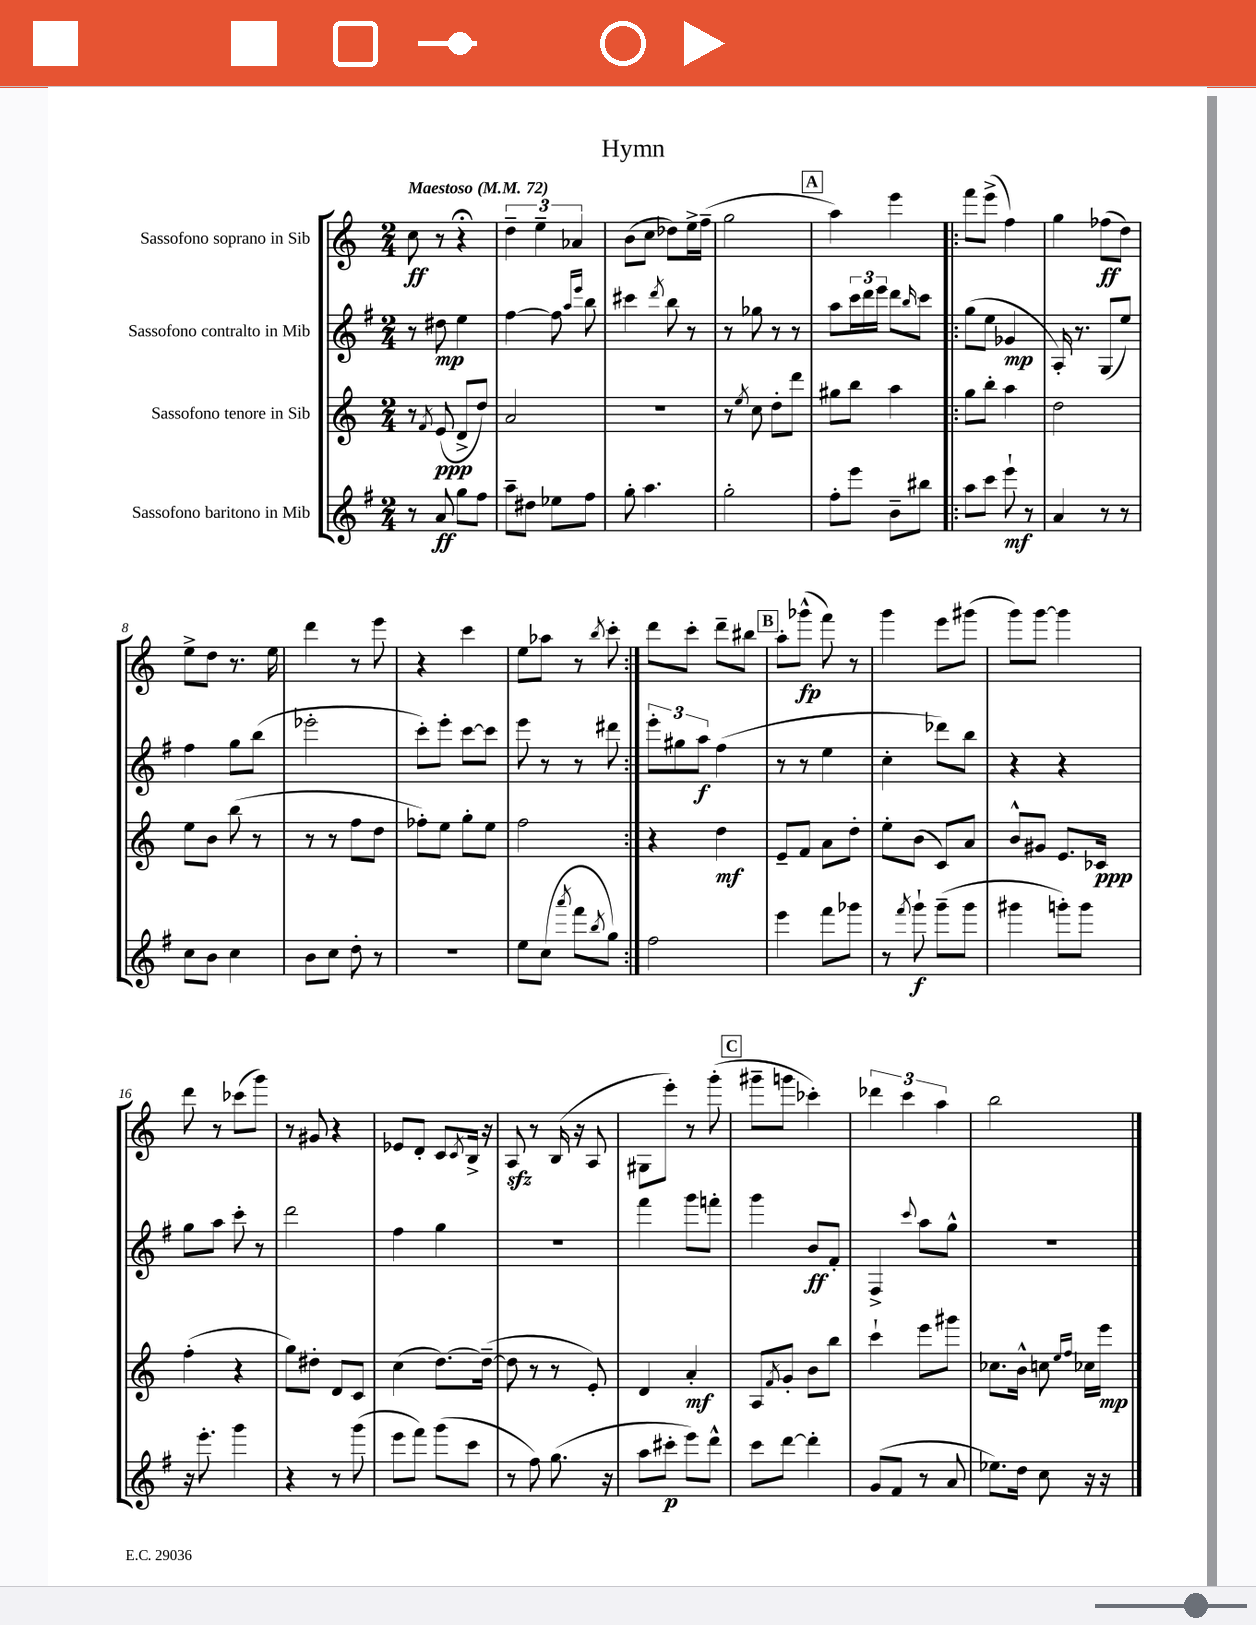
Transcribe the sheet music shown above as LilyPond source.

\header { title = "Hymn" }
<<
\new StaffGroup <<
\new Staff = "s0" \with { instrumentName = "Sassofono soprano in Sib" } {
    \clef treble \key c \major \numericTimeSignature \time 2/4 \tempo "Maestoso" 4 = 72
    c''8\ff r8 r4\fermata |
    \tuplet 3/2 { d''4-- e''4-- aes'4 } |
    b'8( c''8 des''8) e''16-> f''16--( |
    g''2 |
    \mark \markup { \box "A" } a''4) e'''4 |
    \repeat volta 2 { f'''8 e'''8->( f''4) |
    g''4 fes''8\ff( d''8) |
    e''8-> d''8 r8. e''16 |
    d'''4 r8 e'''8 |
    r4 c'''4 |
    e''8 aes''8 r8 \acciaccatura { b''8 } c'''8-. | }
    d'''8 c'''8-. d'''8-- bis''8 |
    \mark \markup { \box "B" } a''8-. ges'''8-^\fp( f'''8) r8 |
    g'''4 e'''8 gis'''8( |
    g'''8) g'''8~ g'''4 |
    d'''8 r8 ces'''8( g'''8) |
    r8 gis'8 r4 |
    ees'8 d'8-. c'8 \acciaccatura { c'8 } b16-> r16 |
    a8\sfz r8 b16( r16 a8 |
    gis8 e'''8-.) r8 g'''8-.( |
    \mark \markup { \box "C" } gis'''8-- g'''8 ces'''4-.) |
    \tuplet 3/2 { des'''4 c'''4 a''4 } |
    b''2 \bar "|." |
}
\new Staff = "s1" \with { instrumentName = "Sassofono contralto in Mib" } {
    \clef treble \key g \major \numericTimeSignature \time 2/4
    r8 dis''8\mp e''4 |
    fis''4~ fis''8 \grace { a''16 e'''16 } b''8 |
    cis'''4 \acciaccatura { d'''8 } b''8 r8 |
    r8 ges''8 r8 r8 |
    \mark \markup { \box "A" } a''8 \tuplet 3/2 { c'''16 d'''16 e'''16 } d'''8 \grace { b''16 } c'''8 |
    \repeat volta 2 { g''8( e''8 ges'4\mp |
    a16-.) r8. g8( e''8) |
    fis''4 g''8 b''8( |
    ees'''2-. |
    c'''8-.) e'''8-. c'''8~ c'''8 |
    e'''8 r8 r8 dis'''8 | }
    \tuplet 3/2 { e'''8-. gis''8 a''8\f } fis''4( |
    \mark \markup { \box "B" } r8 r8 e''4 |
    c''4-. des'''8) b''8 |
    r4 r4 |
    g''8 a''8 c'''8-. r8 |
    d'''2 |
    fis''4 g''4 |
    R2 |
    fis'''4 g'''8 f'''8-. |
    \mark \markup { \box "C" } g'''4 b'8\ff fis'8-. |
    fis4-> \appoggiatura { c'''8 } a''8 g''8-^ |
    R2 \bar "|." |
}
\new Staff = "s2" \with { instrumentName = "Sassofono tenore in Sib" } {
    \clef treble \key c \major \numericTimeSignature \time 2/4
    r8 \acciaccatura { f'8 } e'8\ppp( d'8-> d''8) |
    a'2 |
    r2 |
    r8 \acciaccatura { e''8 } c''8 d''8-. d'''8 |
    \mark \markup { \box "A" } gis''8 b''8 a''4 |
    \repeat volta 2 { g''8 b''8-. a''4 |
    d''2 |
    e''8 b'8 b''8( r8 |
    r8 r8 f''8 d''8 |
    fes''8-.) e''8 g''8-. e''8 |
    f''2 | }
    r4 d''4\mf |
    \mark \markup { \box "B" } e'8-- f'8 a'8 d''8-. |
    e''8-. b'8( c'8) a'8 |
    b'8-^ gis'8 e'8. ces'16\ppp |
    f''4-.( r4 |
    g''8) dis''8-. d'8 c'8 |
    c''4( d''8.~) d''16~--( |
    d''8 r8 r8 e'8-.) |
    d'4 a'4-.\mf |
    \mark \markup { \box "C" } a8 \acciaccatura { f'8 } g'8-. b'8 b''8 |
    c'''4-! e'''8 gis'''8 |
    ces''8. b'16-^ c''8 \grace { e''16 f''16 } ces''16 e'''16\mp \bar "|." |
}
\new Staff = "s3" \with { instrumentName = "Sassofono baritono in Mib" } {
    \clef treble \key g \major \numericTimeSignature \time 2/4
    r8 a'8\ff g''8 fis''8 |
    a''8-- dis''8 ees''8 fis''8 |
    g''8-. a''4. |
    g''2-. |
    \mark \markup { \box "A" } fis''8-. e'''8 b'8-- bis''8 |
    \repeat volta 2 { a''8 c'''8 e'''8-!\mf r8 |
    a'4 r8 r8 |
    c''8 b'8 c''4 |
    b'8 c''8 d''8-. r8 |
    R2 |
    e''8 c''8( \acciaccatura { a'''8 } fis'''8 \acciaccatura { b''8 } g''8) | }
    fis''2 |
    \mark \markup { \box "B" } e'''4 fis'''8 ges'''8 |
    r8 \acciaccatura { fis'''8 } g'''8-!\f g'''8--( g'''8 |
    gis'''4 g'''8-.) g'''8 |
    r16 e'''8.-. g'''4 |
    r4 r8 g'''8( |
    e'''8 fis'''8) g'''8( c'''8 |
    r8 fis''8) g''8.( r16 |
    a''8 cis'''8-.\p e'''8) d'''8-^ |
    \mark \markup { \box "C" } c'''8 d'''8~ d'''4-. |
    g'8( fis'8 r8 a'8 |
    ees''8.) d''16 c''8 r16 r16 \bar "|." |
}
>>
>>
